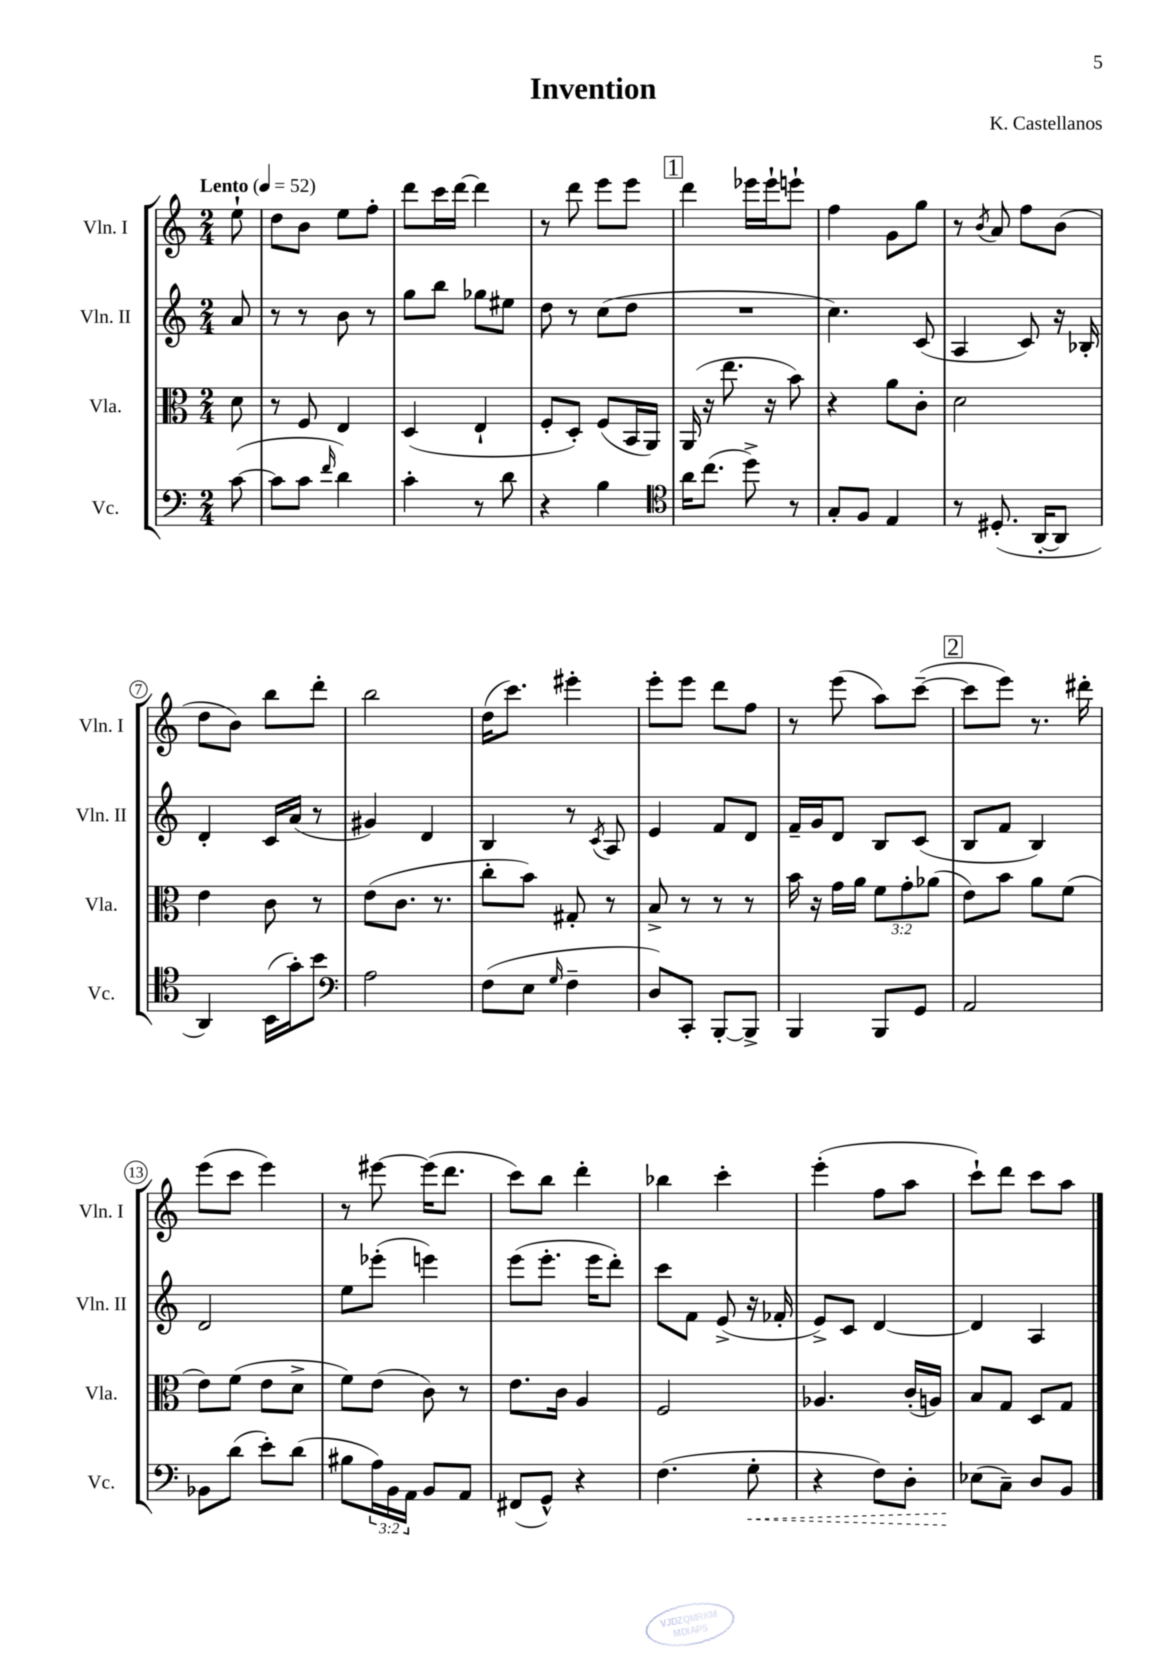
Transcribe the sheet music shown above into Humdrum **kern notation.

**kern	**dynam	**kern	**kern	**kern
*part4	*part4	*part3	*part2	*part1
*staff4	*staff4	*staff3	*staff2	*staff1
*I"Vc.	*	*I"Vla.	*I"Vln. II	*I"Vln. I
*I'Vc.	*	*I'Vla.	*I'Vln. II	*I'Vln. I
*clefF4	*	*clefC3	*clefG2	*clefG2
*k[]	*	*k[]	*k[]	*k[]
*M2/4	*	*M2/4	*M2/4	*M2/4
*MM52	*	*MM52	*MM52	*MM52
=	=	=	=	=
!	!	!	!	!LO:TX:a:B:t=Lento
([8c\	.	8d\	8a/	8ee`\
=1	=1	=1	=1	=1
8c\L]	.	8r	8r	8dd\L
8c\J	.	8F/	8r	8b\J
16qqf/	.	.	.	.
4d\)	.	4E/	8b\	8ee\L
.	.	.	8r	8ff'\J
=2	=2	=2	=2	=2
4c'\	.	(4D/	8gg\L	8ddd\L
.	.	.	8bb\J	16ccc\L
.	.	.	.	[16ddd\JJ
8r	.	4E`/	8gg-X\L	4ddd\]
8d\	.	.	8ee#X\J	.
=3	=3	=3	=3	=3
4r	.	8F'/L	8dd\	8r
.	.	8D'/J)	8r	8ddd\
4B\	.	(8F/L	(8cc\L	8eee\L
.	.	16BB/L	8dd\J	8eee\J
.	.	16AA/JJ)	.	.
!!LO:REH:place=s1:t=1
=4	=4	=4	=4	=4
*clefC4	*	*	*	*
16a\KL	.	(16AA/	2r	4ddd\
(8.cc\J	.	16r	.	.
.	.	8.ee\	.	.
8dd^\)	.	.	.	16eee-X\LL
.	.	16r	.	16eee-`\J
8r	.	8b\)	.	8eeen`\J
=5	=5	=5	=5	=5
8G'/L	.	4r	4.cc\)	4ff\
8F/J	.	.	.	.
4E/	.	8a\L	.	8g\L
.	.	8c'\J	(8c/	8gg\J
=6	=6	=6	=6	=6
8r	.	2d\	4A/	8r
.	.	.	.	8qb/
(8.D#X'/	.	.	.	8a/
.	.	.	8c/)	8ff\L
[16AA'/KL	.	.	.	.
8AA/J]	.	.	16r	(8b\J
.	.	.	16B-X'/	.
!!LO:LB:g=z
=7	=7	=7	=7	=7
4AA/)	.	4e\	4d'/	8dd\L
.	.	.	.	8b\J)
(16BB\LL	.	8c\	16c/LL	8bb\L
16g'\J)	.	.	(16a/JJ	.
8b\J	.	8r	8r	8ddd'\J
=8	=8	=8	=8	=8
*clefF4	*	*	*	*
2A\	.	(8e\L	4g#X/)	2bb\
.	.	8.c\J	.	.
.	.	.	4d/	.
.	.	8.r	.	.
=9	=9	=9	=9	=9
(8F\L	.	8cc'\L	4B/	(16dd\KL
.	.	.	.	8.ccc\J)
8E\J	.	8b\J)	.	.
16qqG/	.	.	.	.
4F~\	.	8G#X'/	8r	4eee#X'\
.	.	.	8qc/	.
.	.	8r	8A/	.
=10	=10	=10	=10	=10
8D/L)	.	8B^/	4e/	8eee'\L
8CC'/J	.	8r	.	8eee\J
[8BBB'/L	.	8r	8f/L	8ddd\L
8BBB^/J]	.	8r	8d/J	8ff\J
=11	=11	=11	=11	=11
4BBB/	.	16b\	16f~/LL	8r
.	.	16r	16g/J	.
.	.	16g\LL	8d/J	(8eee\
.	.	16a\JJ	.	.
8BBB/L	.	12f\L	8B/L	8aa\L)
.	.	12g'\	.	.
8GG/J	.	.	(8c/J	([8ccc~\J
.	.	(12a-X\J	.	.
!!LO:REH:place=s1:t=2
=12	=12	=12	=12	=12
2AA/	.	8e\L)	8B/L	8ccc\L]
.	.	8b\J	8f/J	8eee\J)
.	.	8a\L	4B/)	8.r
.	.	(8f\J	.	.
.	.	.	.	16ddd#X'\
!!LO:LB:g=z
=13	=13	=13	=13	=13
8BB-X\L	.	8e\L)	2d/	(8eee\L
(8d\J	.	(8f\J	.	8ccc\J
8e'\L)	.	8e\L	.	4eee\)
(8d\J	.	8d^\J	.	.
=14	=14	=14	=14	=14
8B#X\L	.	8f\L)	8ee\L	8r
24A\L)	.	(8e\J	(8eee-X'\J	[8eee#X\
24BB\	.	.	.	.
24AA\JJ	.	.	.	.
8BB/L	.	8c\)	4eeen\)	(16eee#\KL]
.	.	.	.	8.ddd\J
8AA/J	.	8r	.	.
=15	=15	=15	=15	=15
(8FF#X/L	.	8.e\L	(8eee\L	8ccc\L)
8GG^^/J)	.	.	8.eee'\J	8bb\J
.	.	16c\Jk	.	.
4r	.	4A/	.	4ddd'\
.	.	.	16eee\KL	.
.	.	.	8ddd'\J)	.
=16	=16	=16	=16	=16
(4.F\	.	2F/	8ccc\L	4bb-X\
.	.	.	8f\J	.
.	.	.	(8e^/	4ccc'\
!	!LO:HP:b	!	!	!
8G'\	<	.	16r	.
.	.	.	16f-X'/	.
=17	=17	=17	=17	=17
4r	.	4.A-X/	8e^/L)	(4eee'\
.	.	.	8c/J	.
8F\L)	.	.	[4d/	8ff\L
8D'\J	.	(16c'/LL	.	8aa\J
.	.	16An/JJ)	.	.
=18	=18	=18	=18	=18
(8E-X\L	.	8B/L	4d/]	8ccc`\L)
8C~\J)	[	8G/J	.	8ddd\J
8D/L	.	8D/L	4A/	8ccc\L
8BB/J	.	8G/J	.	8aa\J
==	==	==	==	==
*-	*-	*-	*-	*-
